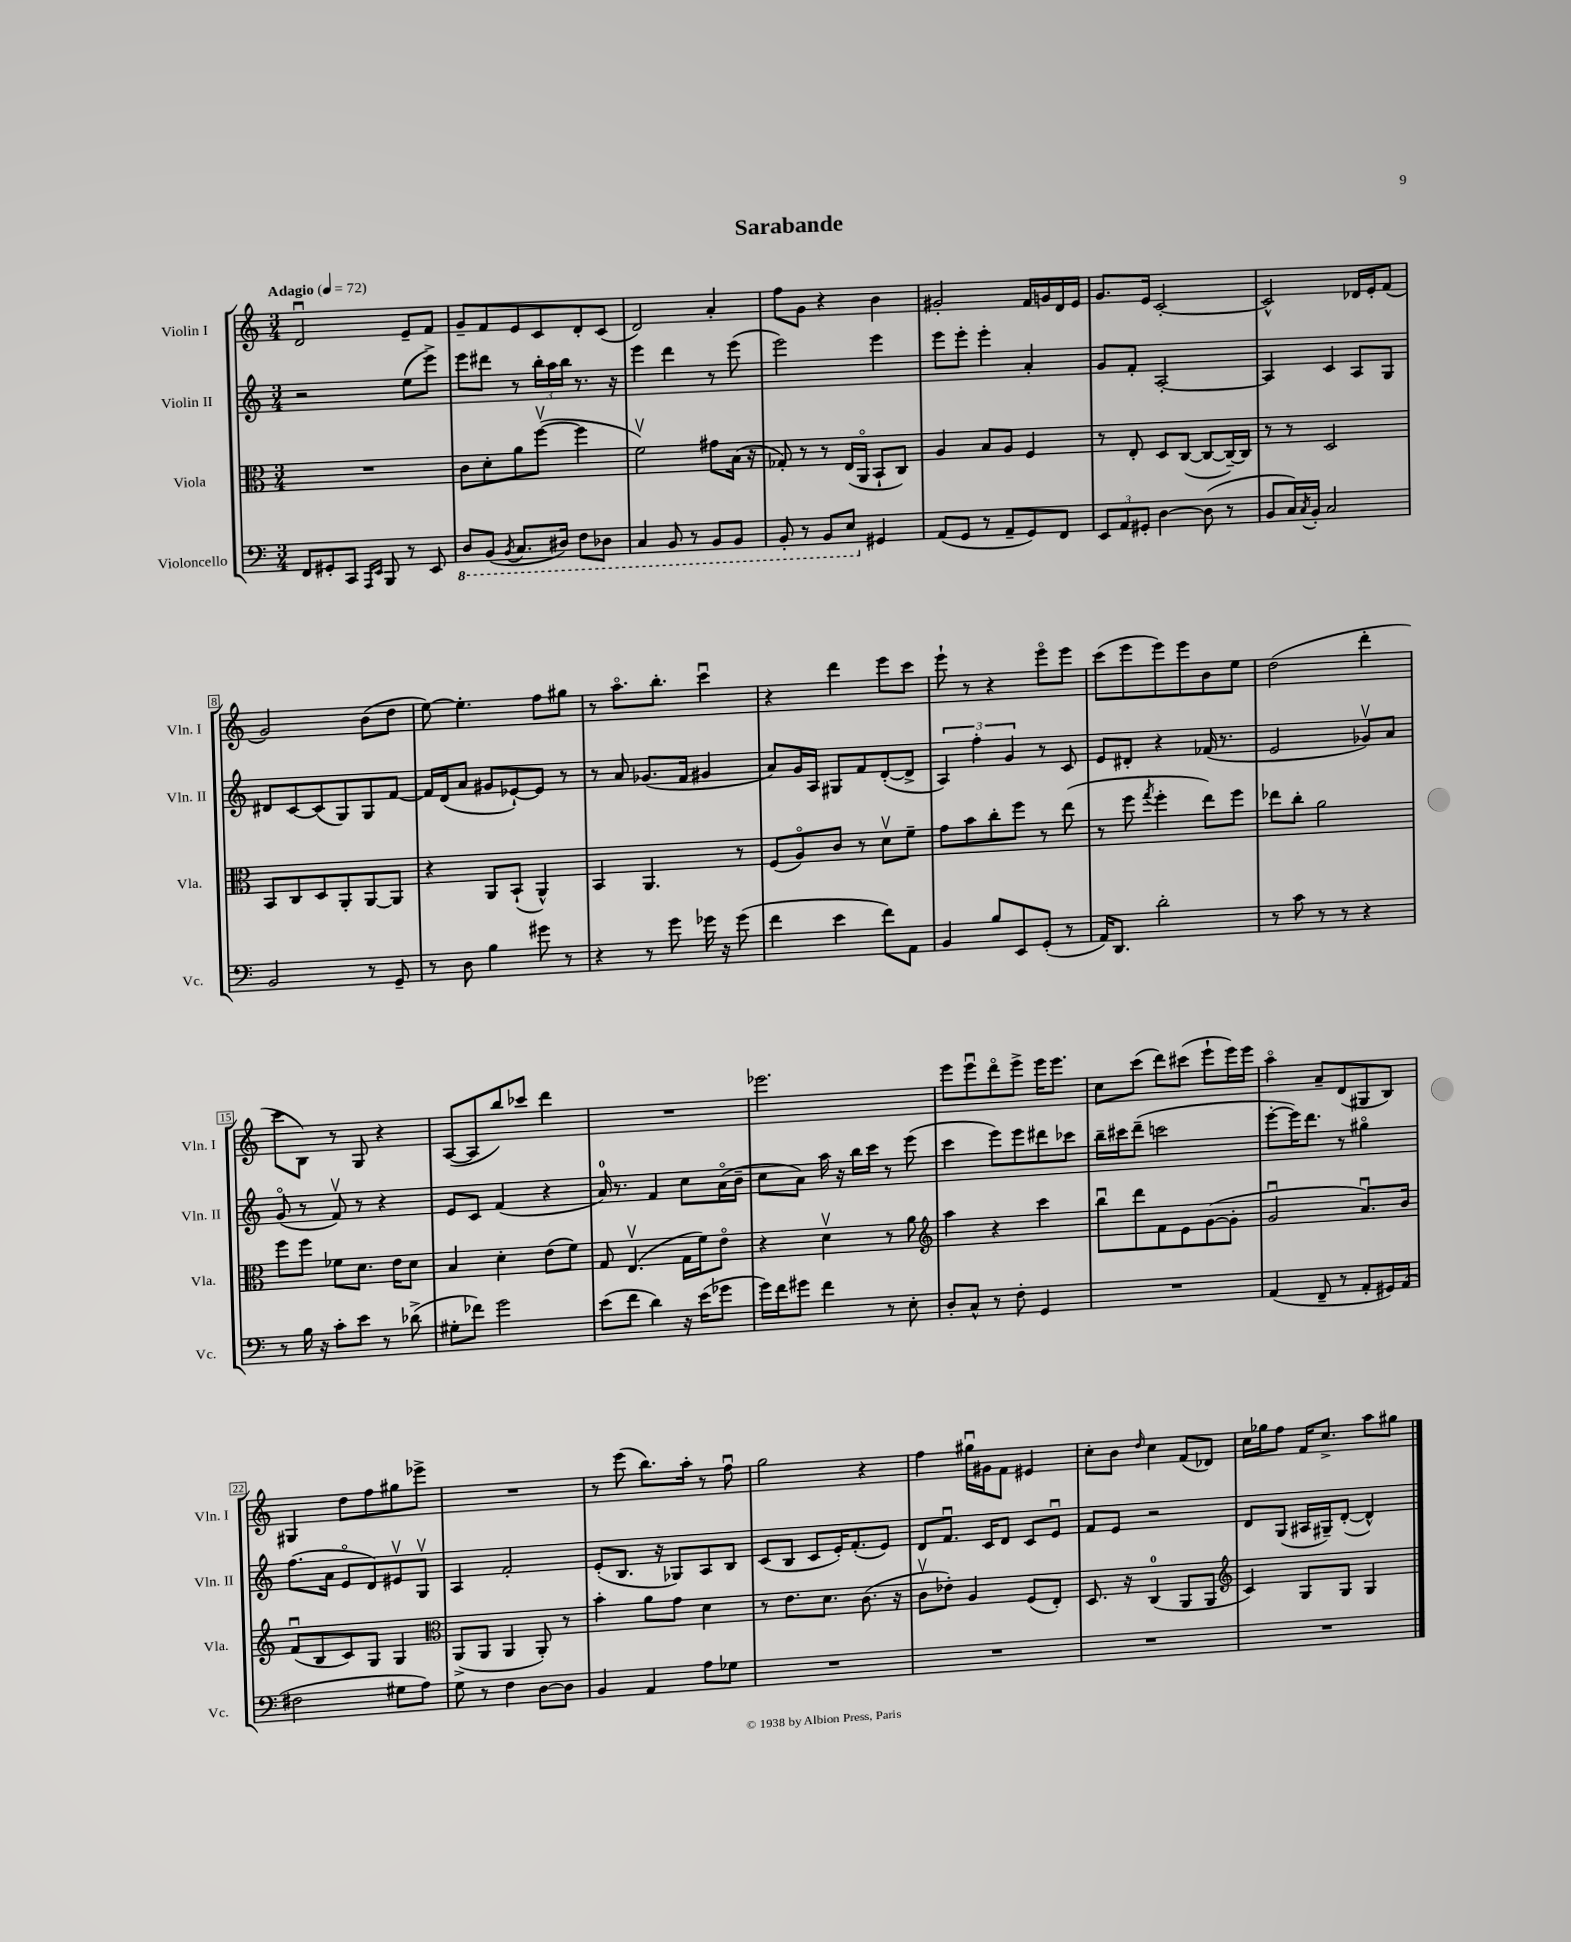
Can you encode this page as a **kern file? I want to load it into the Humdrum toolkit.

**kern	**kern	**kern	**kern
*part4	*part3	*part2	*part1
*staff4	*staff3	*staff2	*staff1
*I"Violoncello	*I"Viola	*I"Violin II	*I"Violin I
*I'Vc.	*I'Vla.	*I'Vln. II	*I'Vln. I
*clefF4	*clefC3	*clefG2	*clefG2
*k[]	*k[]	*k[]	*k[]
*M3/4	*M3/4	*M3/4	*M3/4
*MM72	*MM72	*MM72	*MM72
=1	=1	=1	=1
!	!	!	!LO:TX:a:B:t=Adagio
8FF/L	2.r	2r	2du/
8GG#X'/	.	.	.
8CC/J	.	.	.
16qqAAA/LL	.	.	.
16qqEE/JJ	.	.	.
8BBB/	.	.	.
8r	.	(8ee\L	8e~/L
8EE/	.	8eee^\J)	8f/J
=2	=2	=2	=2
*8ba	*	*	*
8DD/L	8c\L	8eee\L	8g~/L
(8BBB/J	8d'\	8ddd#X\J	8f/
8qBBB/	.	.	.
8.CC/L	8a\	8r	8e/
.	([8ffv\J	24bb'\LL	8c/
.	.	24aa\	.
16DD#X/Jk)	.	.	.
.	.	24bb\JJ	.
8FF\L	4ff\]	8.r	8d'/
8DD-X\J	.	.	(8c/J
.	.	16r	.
=3	=3	=3	=3
4CC/	2fv\)	4eee\	2d/)
8BBB/	.	4ddd\	.
8r	.	.	.
8BBB/L	8g#X\L	8r	4a'/
8BBB/J	(16B\Jk	(8eee\	.
.	16r	.	.
=4	=4	=4	=4
8BBB'/	8G-X'/)	2eee\)	8ff\L
8r	8r	.	8g\J
8BBB/L	8r	.	4r
8EE/J	(16E/LL	.	.
.	16AA/JJ	.	.
*X8ba	*	*	*
4GG#X/	8BB`/L	4eee\	4b\
.	8C/J)	.	.
=5	=5	=5	=5
(8AA/L	4A/	8eee\L	2g#X'/
8GG/J	.	8eee'\J	.
8r	8B/L	4eee'\	.
8AA~/L	8A/J	.	.
8GG/)	4F/	4a'/	16f/LL
.	.	.	16gn/
8FF/J	.	.	16d/
.	.	.	16e/JJ
=6	=6	=6	=6
12EE/L	8r	8g/L	8.g/L
12AA/	.	.	.
.	8E'/	8f'/J	.
12GG#X'/J	.	.	.
.	.	.	16e/Jk
[4D\	8D/L	[2A'/	[2c'/
.	([8C/J	.	.
(8D\]	8C/L_	.	.
8r	16C~/L_)	.	.
.	16C/JJ]	.	.
=7	=7	=7	=7
8BB/L	8r	4A/]	2c^^/]
16C/L)	8r	.	.
8qC/	.	.	.
16BB'/JJ	.	.	.
2C/	2D/	4c/	.
.	.	8A/L	16d-X/LL
.	.	.	16e'/J
.	.	8G/J	(8f/J
!!LO:LB:g=z
=8	=8	=8	=8
2BB/	8BB/L	8d#X/L	2g/)
.	8C/	[8c/	.
.	8D/	(8c/]	.
.	8AA'/	8G/)	.
8r	[8AA/	8G/	(8b\L
8GG~/	8AA/J]	[8f/J	8dd\J
=9	=9	=9	=9
8r	4r	16f/LL]	[8ee\)
.	.	(16d/J	.
8D\	.	8a/J	4.ee'\]
4B\	8AA/L	8g#X/L	.
.	(8BB`/J	[8e-X`/)	.
8g#X\	4AA^^/)	8e-/J]	8ff\L
8r	.	8r	8gg#X\J
=10	=10	=10	=10
4r	4BB/	8r	8r
.	.	8a/	8.aa\L
8r	4.AA/	(8.g-X/L	.
.	.	.	8.bb'\J
8g\	.	.	.
.	.	16f/Jk	.
16g-X\	.	4g#X/	4cccu\
16r	.	.	.
(8g-\	8r	.	.
=11	=11	=11	=11
4f\	(8F/L	8a/L)	4r
.	8A/)	16g/L	.
.	.	16A/JJ	.
4e\	8c/J	8G#X/L	4ddd\
.	8r	8f/	.
8f\L)	8dv\L	([8d'/	8eee\L
8AA\J	8f~\J	8d^/J]	8ccc\J
=12	=12	=12	=12
4BB/	8g\L	6A/)	8eee`\
.	8b\	.	8r
.	.	6ff'\	.
8B/L	8cc'\	.	4r
.	.	6g/	.
8EE/	8ff\J	.	.
(8GG'/J	8r	8r	8eee\L
8r	(8ee\	8c/	8eee\J
=13	=13	=13	=13
16AA/KL)	8r	8e/L	(8ccc\L
8.DD/J	.	.	.
.	8ff\	8d#X'/J	8eee\
.	8qgg/	.	.
2d'\	4ff'\	4r	8eee\)
.	.	.	8eee\
.	8ee\L)	(16f-X/	8b\
.	.	8.r	.
.	8ff\J	.	8ee\J
=14	=14	=14	=14
8r	8ee-X\L	2e/	(2dd\
8c\	8cc'\J	.	.
8r	2a\	.	.
8r	.	.	.
4r	.	8g-Xv/L)	4ddd'\
.	.	8a/J	.
!!LO:LB:g=z
=15	=15	=15	=15
8r	8ff\L	(8g/	8ccc\L
16B\	8ff\J	8r	8B\J)
16r	.	.	.
8c'\L	8f-X\L	8fv/)	8r
8e\J	8.d\J	8r	8G/
8r	.	4r	4r
.	16e\KL	.	.
(8d-X^\	8d\J	.	.
=16	=16	=16	=16
8G#X'\L	4B/	8e/L	([8A/L
8f-X\J)	.	8c/J	8A/]
2g\	4d'\	(4f/	8bb/)
.	.	.	8ccc-X/J
.	(8e\L	4r	4ddd\
.	8f\J)	.	.
=17	=17	=17	=17
(8e\L	8G/	16a/)	2.r
.	.	8.r	.
8f\J	(4.Ev/	.	.
4d\)	.	4f/	.
16r	16G\LL	8cc\L	.
(16e\KL	16f\J)	.	.
8g-X\J	8e\J	(16a\L	.
.	.	16b~\JJ	.
=18	=18	=18	=18
16g\LL)	4r	8cc\L	2.eee-X\
16f\J	.	.	.
8g#X\J	.	8a\J)	.
4f\	4dv\	16aa\	.
.	.	16r	.
.	.	16bb\LL	.
.	.	16ccc\JJ	.
8r	8r	8r	.
8E'\	8a\	(8eee\	.
=19	=19	=19	=19
*	*clefG2	*	*
8D'/L	4aa\	4ccc\	8eee\L
8C^^/J	.	.	8eeeu\
8r	4r	8eee\L)	8ddd\
8F'\	.	8eee\	8eee^\J
4GG/	4ccc\	8ddd#X\	16eee\KL
.	.	.	8.eee\J
.	.	8ccc-X\J	.
=20	=20	=20	=20
2.r	8bbu\L	16bb~\LL	8cc\L
.	.	16ccc#X\J	.
.	8ddd\	(8ddd~\J	(8ccc\J
.	8f\	2cccn\	8ddd\L)
.	8e\	.	(8ccc#X\J
.	([8g\	.	8eee`\L
.	8g'\J]	.	16eee\L)
.	.	.	16eee\JJ
=21	=21	=21	=21
(4AA/	2gu/	[8eee'\L	4aa\
.	.	16eee\K])	.
.	.	8.ddd\J	.
8FF~/	.	.	8a~/L
8r	.	8r	(8d/
8AA'/L	8.au/L)	4gg#X\	8G#X/
16GG#X/L)	.	.	8B/J)
(16AA/JJ	16b/Jk	.	.
!!LO:LB:g=z
=22	=22	=22	=22
2F#X\	(8fu/L	(8.ff\L	4G#X/
.	8B/	.	.
.	.	16a\Jk	.
.	8c/)	8e/L	8dd\L
.	8G/J	8d/)	8ff\
8G#X\L	4G/	8e#Xv/	8gg#X\
8A\J)	.	8Gv/J	8eee-X^\J
=23	=23	=23	=23
*	*clefC3	*	*
8G\	(8AA^/L	4A/	2.r
8r	8AA/J	.	.
4F\	4AA/	2f'/	.
[8D\L	8AA'/)	.	.
8D\J]	8r	.	.
=24	=24	=24	=24
4BB/	4b'\	(8e'/L	8r
.	.	8.B/J	(8eee\
4AA/	8a\L	.	8.bb\L)
.	.	16r	.
.	8g\J	8G-X/L)	.
.	.	.	16aa'\Jk
8A\L	4d\	8A/	8r
8G-X\J	.	8B/J	8ffu\
=25	=25	=25	=25
2.r	8r	(8c/L	2gg\
.	8.e\L	8B/J	.
.	.	8c/L	.
.	8.d\J	.	.
.	.	16e'/K)	.
.	.	(8.f'/	.
.	(8.c\	.	4r
.	.	8e/J)	.
.	16r	.	.
=26	=26	=26	=26
2.r	8cv\L	8d/L	4ff\
.	8e-X'\J)	8.fu/J	.
.	4A/	.	16gg#Xu\LL
.	.	16c/KL	16g#X\J
.	.	8d/J	8f\J
.	(8F/L	8c/L	4e#X/
.	8E'/J)	8eu/J	.
=27	=27	=27	=27
2.r	8.D/	8f/L	8cc'\L
.	.	8e/J	8b\J
.	16r	.	.
.	.	.	16qqdd/
.	(4C/	2r	4cc\
.	8AA/L	.	(8f/L
.	8AA/J	.	8d-X/J)
=28	=28	=28	=28
*	*clefG2	*	*
2.r	4c/)	8d/L	16cc\LL
.	.	.	16gg-X\J
.	.	(8G/J	8ff\J
.	8G/L	16A#X/LL	16f/KL
.	.	16G#X~/J)	8.cc^/J
.	8G/J	([8d'/J	.
.	4G/	4d^^/])	8aa\L
.	.	.	8gg#X\J
==	==	==	==
*-	*-	*-	*-
